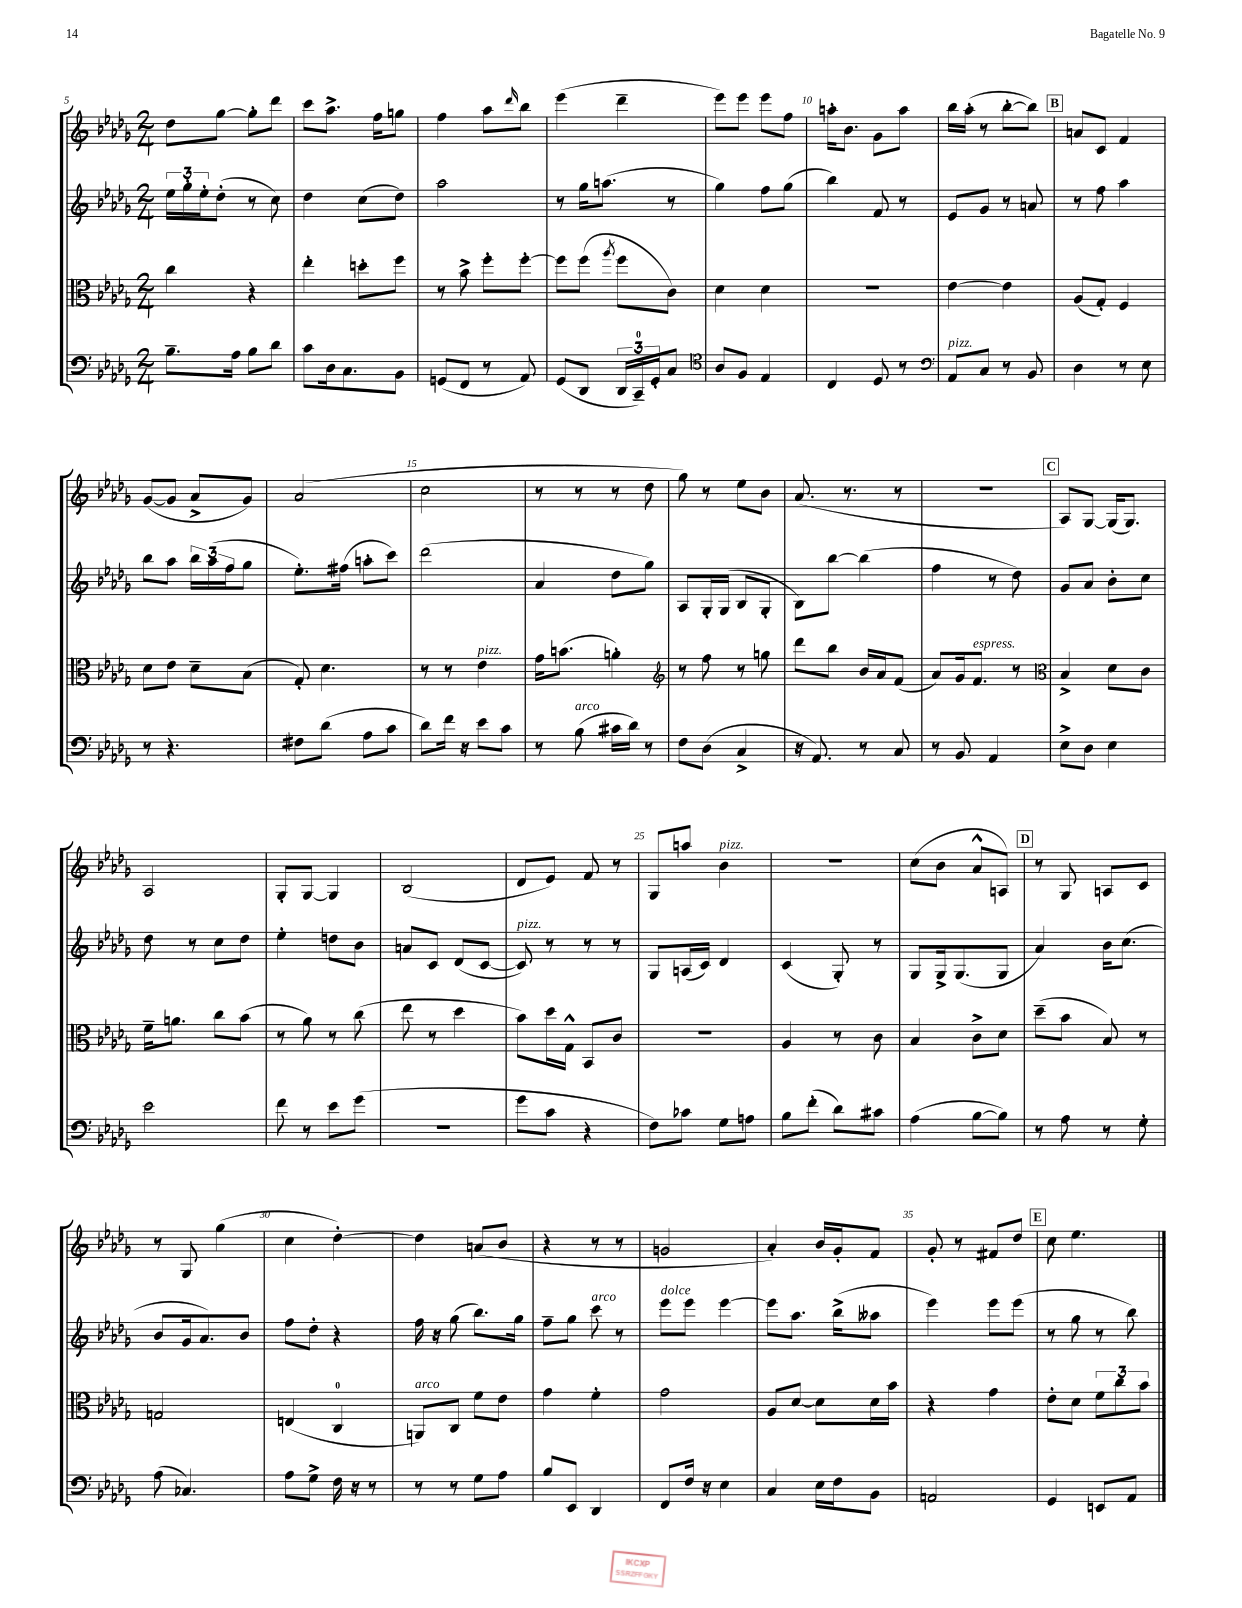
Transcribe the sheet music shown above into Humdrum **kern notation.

**kern	**kern	**kern	**kern
*staff4	*staff3	*staff2	*staff1
*clefF4	*clefC3	*clefG2	*clefG2
*k[b-e-a-d-g-]	*k[b-e-a-d-g-]	*k[b-e-a-d-g-]	*k[b-e-a-d-g-]
*M2/4	*M2/4	*M2/4	*M2/4
8.B-~\L	4cc\	24ee-\LL	8dd-\L
.	.	24gg-'\	.
.	.	24ee-'\J	.
.	.	(8dd-'\J	[8gg-\J
16A-\Jk	.	.	.
8B-\L	4r	8r	8gg-'\]L
8d-\J	.	8cc\)	8ddd-\J
=	=	=	=
8c\L	4ee-'\	4dd-\	8ccc\L
16D-\k	.	.	8.aa-^\J
8.C\	.	.	.
.	8dd'\L	(8cc\L	.
.	.	.	16ff\LK
8BB-\J	8ff\J	8dd-\J)	8gg\J
=	=	=	=
(8GG/L	8r	2aa-\	4ff\
8FF/J	8b-^\	.	.
8r	8ff'\L	.	8aa-\L
.	.	.	16qqddd-/
8AA-/)	[8ff'\J	.	8bb-\J
=	=	=	=
(8GG-/L	8ff\]L	8r	(4eee-\
8DD-/J	(8ff\J	16gg-\LK	.
.	.	(8.aa\J	.
.	8qaa-/	.	.
24DD-/LL	8ff\L	.	4ddd-~\
24CC~/)	.	.	.
24GG-'/J	.	.	.
8C/J	8c\J)	8r	.
=	=	=	=
*clefC4	*	*	*
8A-/L	4d-\	4gg-\)	8eee-\L)
8F/J	.	.	8eee-\J
4E-/	4d-\	8ff\L	8eee-\L
.	.	(8gg-\J	8ff\J
=	=	=	=
4C/	2r	4bb-\)	16aa'\LK
.	.	.	8.b-\J
8D-/	.	8f/	8g-\L
8r	.	8r	8aa\J
=	=	=	=
*clefF4	*	*	*
8AA-/L	[4e-\	8e-/L	16bb-\LL
.	.	.	(16aa-'\JJ
8C/J	.	8g-/J	8r
8r	4e-\]	8r	[8bb-'\L
8BB-/	.	8a/	8bb-\]J)
=	=	=	=
4D-\	(8A-/L	8r	8a/L
.	8G-'/J)	8ff\	8c/J
8r	4F/	4aa-\	4f/
8E-\	.	.	.
=	=	=	=
8r	8d-\L	8bb-\L	([8g-/L
4.r	8e-\J	8aa-\J	8g-/]J
.	8d-~\L	24bb-\LL	8a-^/L
.	.	(24aa-\	.
.	.	24ff\J	.
.	(8B-\J	8gg-\J	8g-/J)
=	=	=	=
8F#\L	8G-'/)	8.ee-'\L)	(2a-/
(8d-\J	4.d-\	.	.
.	.	(16ff#\Jk	.
8A-\L	.	8aa'\L	.
8c\J	.	8ccc\J)	.
=	=	=	=
8d-\L)	8r	(2ddd-\	2cc\
16f\Jk	8r	.	.
16r	.	.	.
8e-\L	4e-\	.	.
8c\J	.	.	.
=	=	=	=
8r	16g-\LK	4a-/	8r
.	(8.b\J	.	.
(8B-\	.	.	8r
16c#\LL	4a'\)	8dd-\L	8r
16d-\JJ)	.	.	.
8r	.	8gg-\J)	8dd-\
=	=	=	=
*	*clefG2	*	*
8F\L	8r	8A-/L	8gg-\)
(8D-\J	8ff\	16G-'/L	8r
.	.	(16G-/JJ	.
4C^/	8r	8B-/L	8ee-\L
.	8gg\	8G-'/J	8b-\J
=	=	=	=
16r	8ddd-\L	8B-\L)	(8.a-/
8.AA-/)	.	.	.
.	8bb-\J	[8bb-\J	.
.	.	.	8.r
8r	16b-/LL	(4bb-\]	.
.	16a-/J	.	.
8C/	(8f/J	.	8r
=	=	=	=
8r	8a-/L)	4ff\	2r
8BB-/	16g-/k	.	.
.	8.f/J	.	.
4AA-/	.	8r	.
.	8r	8dd-\)	.
=	=	=	=
*	*clefC3	*	*
8E-^\L	4B-^/	8g-/L	8A-/L)
8D-\J	.	8a-/J	[8G-/J
4E-\	8d-\L	8b-'\L	(16G-/]LK
.	.	.	8.G-/J)
.	8c\J	8cc\J	.
=	=	=	=
2e-\	16f~\LK	8dd-\	2A-/
.	8.a\J	.	.
.	.	8r	.
.	8cc\L	8cc\L	.
.	(8b-\J	8dd-\J	.
=	=	=	=
8f\	8r	4ee-'\	8G-'/L
8r	8a-\)	.	[8G-/J
8e-\L	8r	8dd\L	4G-/]
(8g-\J	(8cc\	8b-\J	.
=	=	=	=
2r	8ee-\	8a/L	(2B-/
.	8r	8c/J	.
.	4dd-\	(8d-/L	.
.	.	[8c/J	.
=	=	=	=
8g-\L	8b-\L)	8c/])	8d-/L
8c\J	16dd-\L	8r	8e-/J)
.	16G-^^\JJ	.	.
4r	8BB-/L	8r	8f/
.	8c/J	8r	8r
=	=	=	=
8F\L)	2r	8G-/L	8G-/L
8c-\J	.	(16A/L	8aa/J
.	.	16c/JJ)	.
8G-\L	.	4d-/	4b-\
8A\J	.	.	.
=	=	=	=
8B-\L	4A-/	(4c/	2r
(8f'\J	.	.	.
8d-\L)	8r	8G-'/)	.
8c#\J	8c\	8r	.
=	=	=	=
(4A-\	4B-/	8G-/L	(8cc\L
.	.	16G-^/k	8b-\J
.	.	(8.G-/	.
[8B-\L	8c^\L	.	8a-^^/L
8B-\]J)	8d-\J	8G-/J	8A/J)
=	=	=	=
8r	(8dd-~\L	4a-/)	8r
8A-\	8b-\J	.	8G-/
8r	8B-/)	16b-\LK	8A/L
.	.	(8.cc\J	.
8G-'\	8r	.	8c/J
=	=	=	=
(8A-\	2G/	8b-/L	8r
4.C-/)	.	16g-/k	8G-/
.	.	8.a-/)	.
.	.	.	(4gg-\
.	.	8b-/J	.
=	=	=	=
8A-\L	(4E/	8ff\L	4cc\
8G-^\J	.	8dd-'\J	.
16F\	4C/	4r	[4dd-'\)
16r	.	.	.
8r	.	.	.
=	=	=	=
8r	8AA/L)	16ff\	4dd-\]
.	.	16r	.
8r	8C/J	(8gg-\	.
8G-\L	8f\L	8.bb-\L)	(8a/L
8A-\J	8e-\J	.	8b-/J
.	.	16gg-\Jk	.
=	=	=	=
8B-/L	4g-\	8ff~\L	4r
8EE-/J	.	8gg-\J	.
4DD-/	4f'\	8ccc\	8r
.	.	8r	8r
=	=	=	=
8FF/L	2g-\	8eee-\L	2g/
16F/Jk	.	8eee-\J	.
16r	.	.	.
4E-\	.	[4eee-\	.
=	=	=	=
4C/	8A-/L	8eee-\]L	4a-'/)
.	[8d-/J	8.aa-\J	.
16E-\LL	8d-\]L	.	16b-/LL
16F\J	.	(16bb-^\LK	16g-'/J
8BB-\J	16d-\L	8aa--\J	8f/J
.	16b-\JJ	.	.
=	=	=	=
2AA/	4r	4eee-\)	8g-'/
.	.	.	8r
.	4g-\	8eee-\L	8f#/L
.	.	(8eee-\J	8dd-/J
=	=	=	=
4GG-/	8e-'\L	8r	8cc\
.	8d-\J	8gg-\	4.ee-\
8EE/L	12f\L	8r	.
.	12cc\	.	.
8AA-/J	.	8bb-\)	.
.	12b-\J	.	.
==	==	==	==
*-	*-	*-	*-
